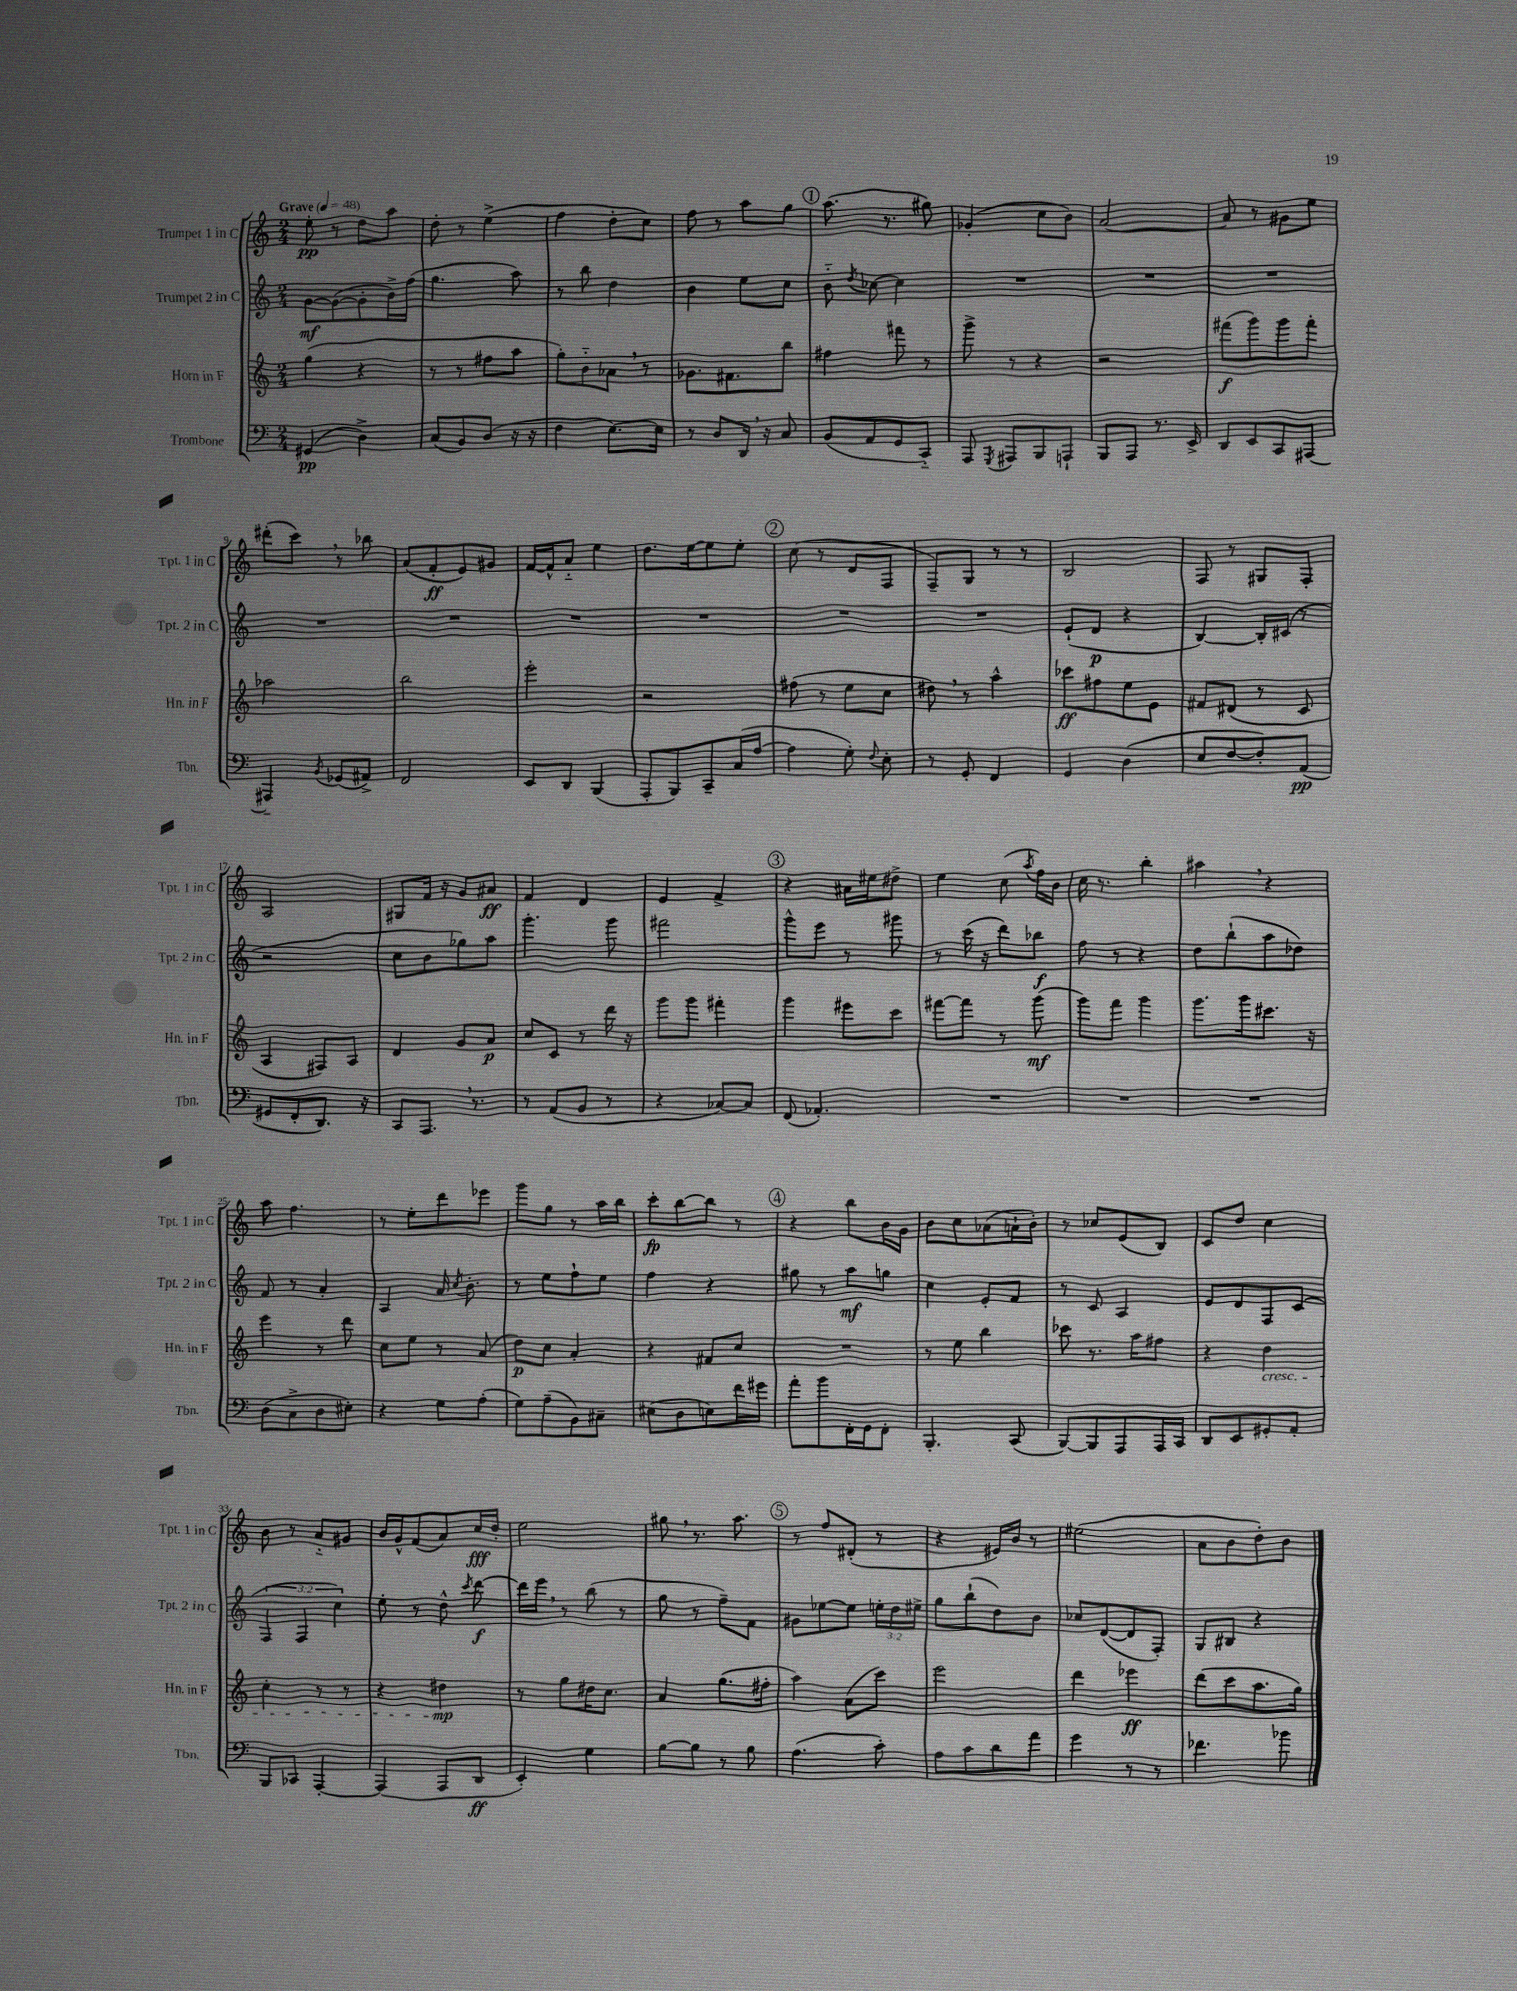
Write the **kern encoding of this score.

**kern	**kern	**kern	**kern
*staff4	*staff3	*staff2	*staff1
*clefF4	*clefG2	*clefG2	*clefG2
*k[]	*k[]	*k[]	*k[]
*M2/4	*M2/4	*M2/4	*M2/4
*MM48	*MM48	*MM48	*MM48
(4GG#	(4gg	[8g	8ee'
.	.	(8g_	8r
4D^)	4r	8g']	8dd
.	.	16b^)	8aa
.	.	(16ff	.
=	=	=	=
(8C	8r	4.gg	8dd'
8BB)	8r	.	8r
(8D	8ff#	.	(4ee^
16r	8aa	8aa)	.
16r	.	.	.
=	=	=	=
4F	8gg')	8r	4ff
.	8b'~	8bb	.
[8.E)	8a-	4dd	8dd'
.	8r	.	8cc)
16E]	.	.	.
=	=	=	=
8r	8.g-	4b	8ff
8D	.	.	8r
.	8.f#	.	.
16DD	.	8ee	8aa
16r	.	.	.
8C	8bb	8cc	8gg
=	=	=	=
(8BB	4ff#	8b'~	(8.aa
.	.	8qdd	.
8AA	.	[8cc-	.
.	.	.	8.r
8GG	8fff#	4cc-]	.
8CC'~)	8r	.	8gg#)
=	=	=	=
8AAA	8ggg^	2r	(4g-'
8qGGG	.	.	.
8AAA#	8r	.	.
8BBB	4r	.	8cc
8AAA`	.	.	8b)
=	=	=	=
8BBB	2r	2r	[2a
8AAA	.	.	.
8.r	.	.	.
16EE^	.	.	.
=	=	=	=
8DD	(8fff#	2r	8a]
8EE	8ggg)	.	8r
8CC	8ggg	.	8g#
[8AAA#	8fff#'	.	8ee
=	=	=	=
4AAA#~]	2aa-	2r	(8ddd#'
.	.	.	8ccc)
8qBB	.	.	.
(8GG-	.	.	8r
8AA#^)	.	.	8bb-
=	=	=	=
2FF	2bb	2r	(8a
.	.	.	8f'
.	.	.	8e)
.	.	.	8g#
=	=	=	=
8EE	2eee'	2r	[16f
.	.	.	16f^^]
8DD	.	.	8a'~
(4BBB	.	.	4ee
=	=	=	=
8AAA'	2r	2r	8.dd
8BBB)	.	.	.
.	.	.	[16ee
8CC~	.	.	8ee]
(16C	.	.	8ee'
[16A	.	.	.
=	=	=	=
4A]	(8ff#	2r	(8cc
.	8r	.	8r
8G')	8ee	.	8d
8qqF	.	.	.
8E'	8cc	.	8F
=	=	=	=
8r	8dd#)	2r	8F~)
8GG'	8r	.	8G
4FF	4aa^^	.	8r
.	.	.	8r
=	=	=	=
4GG	8ccc-	(8e`	2B
.	8ff#	8d	.
(4D	8ee	4r	.
.	8e	.	.
=	=	=	=
8E	8f#	[4B)	8F
[8F	(8d#	.	8r
8F'])	8r	16B']	8G#
.	.	(16c#	.
(8AA	8c	8r	8F'
=	=	=	=
8GG#	4A	2r	2A
8FF'	.	.	.
8.DD)	8F#)	.	.
.	8A	.	.
16r	.	.	.
=	=	=	=
8CC	4d	8cc	8G#
8.AAA	.	8b	16f
.	.	.	16r
.	8g	8gg-)	8g
8.r	.	.	.
.	8a	8aa	8a#
=	=	=	=
8r	8cc	4.ggg'	4f
(8AA	8c	.	.
8BB	8r	.	4d
8r	16ddd	8ggg	.
.	16r	.	.
=	=	=	=
4r	8ggg	2fff#	4e
.	8ggg	.	.
[8C-)	4fff#'	.	4f^
8C-]	.	.	.
=	=	=	=
(8FF	4ggg	8ggg^^	4r
4.AA-')	.	8eee	.
.	8eee#	8r	16a#
.	.	.	16ee#
.	8ccc	8ggg#	8dd#^
=	=	=	=
2r	[8fff#	8r	4ee
.	8fff#]	(16ccc	.
.	.	16r	.
.	8r	8ddd)	(8cc
.	.	.	8qaa
.	(8ggg	8bb-	16ff)
.	.	.	16b
=	=	=	=
2r	8ggg)	8ff	16cc
.	.	.	8.r
.	8fff	8r	.
.	4ggg	4r	4bb'
=	=	=	=
2r	8.ggg	8dd	4aa#
.	.	(8bb`	.
.	16ggg	.	.
.	8.ccc#	8aa	4r
.	.	8dd-)	.
.	16r	.	.
=	=	=	=
(8D	4eee	8f	8aa
8C^	.	8r	4.ff
8D	8r	4a'	.
8E#')	8ddd	.	.
=	=	=	=
4r	8cc	4A	8r
.	8ee	.	8ee'
8G	8r	16a	8ddd
.	.	8qcc	.
.	.	8.b'	.
(8A'	(8a	.	8eee-
=	=	=	=
8G)	8dd)	8r	8ggg
(8A~	8cc	8ee	8gg
8BB)	4a'	8ff`	8r
8C#~	.	8ee	16aa
.	.	.	16bb
=	=	=	=
(8E#	4r	4ff	8ccc'
8D	.	.	[8bb
8E)	8f#	4r	8bb]
16f	8cc	.	8r
16g#	.	.	.
=	=	=	=
8a'	2r	8gg#	4r
8b	.	8r	.
16FF'	.	8aa	8bb
16GG	.	.	.
8FF'	.	8gg	16b
.	.	.	16g
=	=	=	=
4.BBB'	8r	4cc	8b
.	8ee	.	8cc
.	4bb	8e'	(8a-
(8CC	.	8f	16a`
.	.	.	16b')
=	=	=	=
[8BBB)	8ccc-	8r	8r
8BBB]	8.r	8c	8cc-
8AAA	.	4A	(8e
.	16aa	.	.
16AAA	8ff#	.	8B)
16CC	.	.	.
=	=	=	=
8DD	4r	8e	8c
8EE	.	8d	8dd
8GG#'	4dd	8F	4cc
8AA'	.	(8c	.
=	=	=	=
8BBB	4cc'	6F	8b
8CC-	.	.	8r
.	.	6F	.
[4AAA'	8r	.	8a'~
.	.	6cc)	.
.	8r	.	8g#
=	=	=	=
(4AAA]	4r	8ee'	16b
.	.	.	16g^^
.	.	8r	(8f
8AAA	4dd#	8dd^^	8a)
.	.	8qccc	.
8DD	.	[8ddd	16cc
.	.	.	16dd'
=	=	=	=
4EE')	8r	16ddd]	2ee
.	.	16eee	.
.	8gg	8r	.
4G	16dd#	(8bb	.
.	8.cc	.	.
.	.	8r	.
=	=	=	=
[8B	4a	8gg	8gg#
8B]	.	8r	8.r
8r	(8.gg	8ff~)	.
.	.	.	8.aa
8B	.	8f	.
.	16ff#'	.	.
=	=	=	=
(4.A	4aa)	8g#	8r
.	.	[8ee-	8ff
.	(8a	8ee-]	(8d#'
8c')	8ccc)	24ee'	8r
.	.	24dd	.
.	.	24ee#^	.
=	=	=	=
8A	2eee	8gg	4r
8c	.	(8bb`	.
8d	.	8dd)	16e#)
.	.	.	16b
8a	.	8b	8r
=	=	=	=
4g	4ddd	8cc-	(2ee#
.	.	([8d	.
8r	4eee-	8d]	.
8r	.	8F')	.
=	=	=	=
4.f-	(8ddd	8G	8a
.	8ccc	8B#	8b
.	8.aa	4r	8dd')
8b-	.	.	8b
.	16gg)	.	.
==	==	==	==
*-	*-	*-	*-
